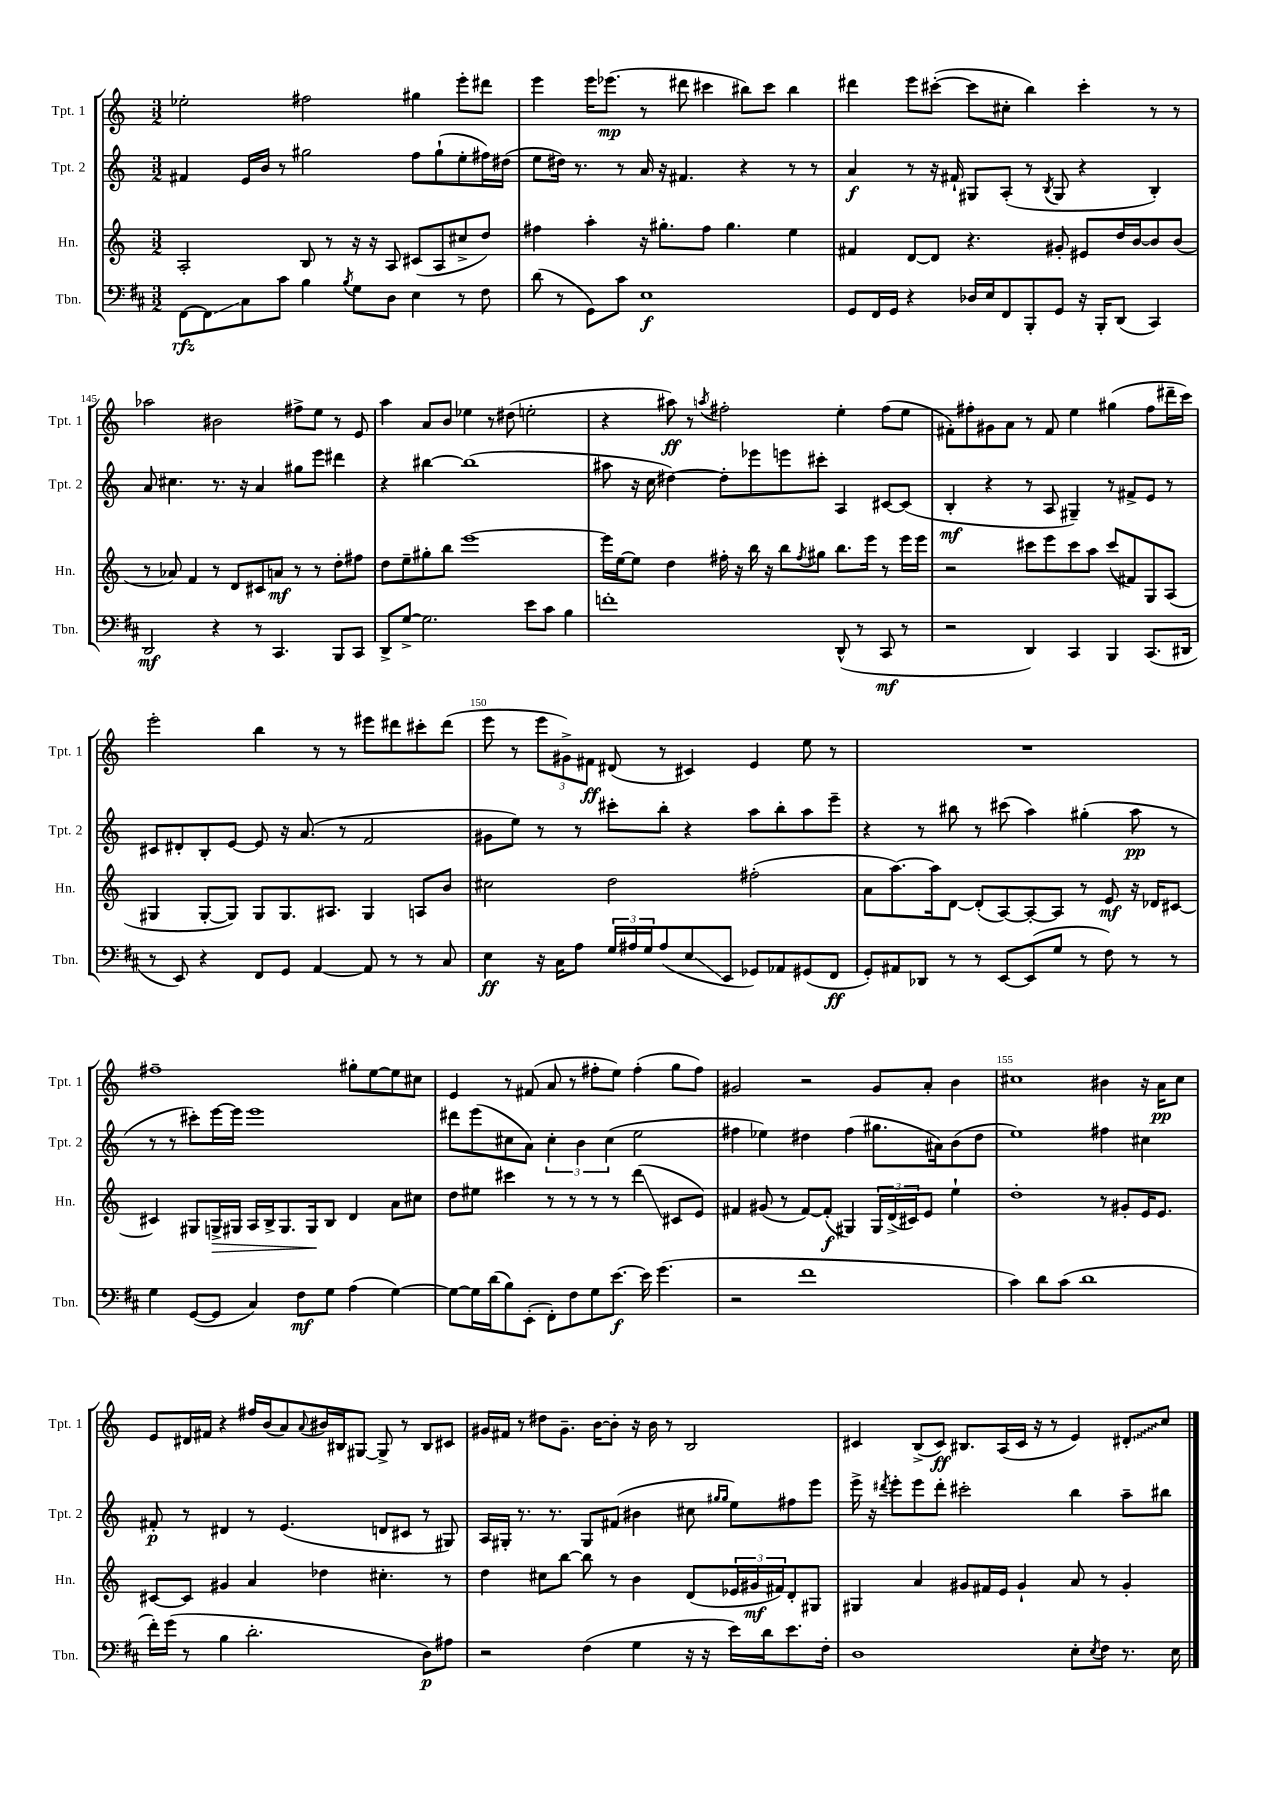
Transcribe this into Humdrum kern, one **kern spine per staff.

**kern	**kern	**kern	**kern
*staff4	*staff3	*staff2	*staff1
*clefF4	*clefG2	*clefG2	*clefG2
*k[f#c#]	*k[]	*k[]	*k[]
*M3/2	*M3/2	*M3/2	*M3/2
[8FF#	2A'	4f#	2ee-'
8FF#]	.	.	.
8C#	.	16e	.
.	.	16b	.
8c#	.	8r	.
4B	8B	2gg#	2ff#
.	8r	.	.
8qB	.	.	.
8G	16r	.	.
.	16r	.	.
8D	8A	.	.
4E	(8c#	8ff	4gg#
.	8A	(8gg#`	.
8r	8cc#^	8ee'	8eee'
8F#	8dd)	16ff#)	8ddd#
.	.	(16dd#	.
=	=	=	=
(8d	4ff#	8ee	4eee
8r	.	16dd#)	.
.	.	8.r	.
8GG)	4aa'	.	16eee
.	.	.	(8.eee-
8c#	.	8r	.
1E	16r	16a	8r
.	8.gg#'	16r	.
.	.	4.f#	8ddd#
.	8ff#	.	4ccc#
.	4.gg#	.	.
.	.	4r	8bb#)
.	.	.	8ccc#
.	4ee	8r	4bb#
.	.	8r	.
=	=	=	=
8GG	4f#	4a	4ddd#
16FF#	.	.	.
16GG	.	.	.
4r	[8d	8r	8eee
.	8d]	16r	([8ccc#'
.	.	16f#`	.
16D-	4.r	8G#	8ccc#]
16E	.	.	.
8FF#	.	(8A'	8cc#'
8BBB'	.	8r	4bb)
.	.	8qB	.
8GG	8g#'	8G#	.
16r	8e#	4r	4ccc#'
16BBB'	.	.	.
(8DD	16dd	.	.
.	[16b	.	.
4CC#)	8b]	4B')	8r
.	(8b	.	8r
=	=	=	=
2DD	8r	8a	2aa-
.	8a-)	4.cc#	.
.	4f	.	.
4r	8r	8.r	2b#
.	8d	.	.
.	.	16r	.
8r	8c#	4a	.
4.CC#	8a	.	.
.	8r	8gg#	8ff#^
.	8r	8eee	8ee
8BBB	8dd'	4ddd#	8r
8CC#	8ff#	.	8e
=	=	=	=
8DD^	8dd	4r	4aa
[8G^	8ee~	.	.
2.G]	8gg#'	[4bb#	8a
.	8bb	.	8b
.	[1eee	(1bb#]	4ee-
.	.	.	8r
.	.	.	(8dd#
8e	.	.	2ee'
8c#	.	.	.
4B	.	.	.
=	=	=	=
1f'	16eee]	8aa#	4r
.	[16ee	.	.
.	8ee]	16r	.
.	.	16cc	.
.	4dd	[4dd#)	8aa#)
.	.	.	8r
.	.	.	8qaa
.	16ff#'	8dd#']	2ff#'
.	16r	.	.
.	16bb	8eee-	.
.	16r	.	.
.	8bb	8eee	.
.	8qff#	.	.
.	8gg#	8ccc#'	.
(8DD^^	8.bb	4A	4ee'
8r	.	.	.
.	16eee	.	.
8CC#	8r	[8c#	(8ff#
8r	16eee	(8c#]	8ee
.	16eee	.	.
=	=	=	=
2r	2r	4B'	8f#')
.	.	.	8ff#'
.	.	4r	8g#
.	.	.	8a
4DD)	8ccc#	8r	8r
.	8eee	8A	8f#
4CC#	8ccc#	4G#~)	4ee
.	8aa	.	.
4BBB	(8ccc#	8r	(4gg#
.	8f#)	8f#^	.
(8.CC#	8G	8e	8ff#
.	(8A	8r	16ddd#~
16DD#	.	.	16ccc)
=	=	=	=
8r	4G#	8c#	2eee'
8EE)	.	8d#'	.
4r	[8G#'	8B'	.
.	8G#])	[8e	.
8FF#	8G#	8e]	4bb
8GG	8.G#	16r	.
.	.	(8.a	.
[4AA	.	.	8r
.	8.A#	.	.
.	.	8r	8r
8AA]	4G#	2f	8eee#
8r	.	.	8ddd#
8r	8A	.	8ccc#'
8C#	8b	.	(8ddd#
=	=	=	=
4E	2cc#	8g#	8eee
.	.	8ee)	8r
16r	.	8r	12eee
16C#	.	.	.
.	.	.	12g#^)
8A	.	8r	.
.	.	.	12f#
24G	2dd	8ccc#'	(8d#
24A#	.	.	.
24G	.	.	.
(8A#	.	8bb'	8r
8E	.	4r	4c#)
8EE	.	.	.
8GG-)	(2ff#'	8aa	4e
8AA-	.	8bb'	.
(8GG#	.	8aa	8ee
8FF#	.	8eee~	8r
=	=	=	=
8GG')	8a	4r	1.r
8AA#	[8.aa)	.	.
8DD-	.	8r	.
.	16aa]	.	.
8r	[8d	8bb#	.
8r	(8d']	8r	.
[8EE	[8A)	(8ccc#	.
(8EE]	8A'_	4aa)	.
8G	8A]	.	.
8r	8r	(4gg#'	.
8F#)	8e	.	.
8r	16r	8aa	.
.	16d-	.	.
8r	[8c#	8r	.
=	=	=	=
4G	4c#]	8r	1ff#~
.	.	8r	.
([8GG	8G#	8ccc#')	.
8GG]	16G^	[16eee	.
.	16G#	16eee]	.
4C#)	16A	1eee	.
.	16B^	.	.
.	8.G#	.	.
8F#	.	.	.
.	16G#	.	.
8G	8B	.	.
(4A	4d	.	8gg#'
.	.	.	[8ee
[4G)	8a	.	8ee]
.	8cc#	.	8cc#
=	=	=	=
8G_	8dd	8ddd#	4e
16G]	8ee#	(8eee	.
(16d	.	.	.
8B)	4ccc#	8cc#	8r
(8EE'	.	8a)	(8f#
8FF#')	8r	6cc#'	8a
8F#	8r	.	8r
.	.	6b	.
8G	8r	.	8ff#'
.	.	(6cc#	.
[8.e	8r	.	8ee)
.	(4ddd	2ee	(4ff#'
16e]	.	.	.
(4.g	.	.	.
.	8c#	.	8gg
.	8e)	.	8ff#)
=	=	=	=
2r	4f#	4ff#	2g#
.	(8g#	4ee-)	.
.	8r	.	.
1f#	[8f#)	4dd#	2r
.	(8f#']	.	.
.	4G#)	(4ff#	.
.	24G#	8.gg#	8g#
.	(24d^	.	.
.	24c#)	.	.
.	8e	.	8a'
.	.	16a#)	.
.	4ee`	(8b	4b
.	.	8dd#	.
=	=	=	=
4c#)	1dd'	1ee)	1cc#
8d	.	.	.
(8c#	.	.	.
1d	.	.	.
.	8r	4ff#	4b#
.	8g#'	.	.
.	16e	4cc#	16r
.	8.e	.	16a
.	.	.	8cc#
=	=	=	=
16f#')	[8c#	8f#'	8e
(16g	.	.	.
8r	8c#]	8r	16d#
.	.	.	16f#
4B	4g#	4d#	4r
2.d'	4a	8r	16ff#
.	.	.	(16b
.	.	(4.e	8a)
.	.	.	8qqa
.	4dd-	.	16b#
.	.	.	16B#
.	.	.	[8G#
.	4.cc#'	8d	8G#^]
.	.	8c#	8r
8D)	.	8r	8B#
8A#	8r	8G#)	8c#
=	=	=	=
2r	4dd	16A	16g#
.	.	16G#'	16f#
.	.	8.r	8r
.	8cc#	.	8dd#
.	.	8.r	.
.	[8bb	.	8.g#~
(4F#	8bb]	8G#	.
.	.	.	[16b
.	8r	(8f#	8b']
4G	4b	4b#	16r
.	.	.	16b
.	.	.	8r
16r	(8d	8cc#	2B
16r	.	.	.
.	.	16qqgg#	.
.	.	16qqgg#	.
16e)	24e-	8ee)	.
.	24g#	.	.
16d	.	.	.
.	24f#)	.	.
8.e	8d'	8ff#	.
.	8G#	8eee	.
16F#'	.	.	.
=	=	=	=
1D	4G#	16eee^	4c#
.	.	16r	.
.	.	8qddd#	.
.	.	8eee'	.
.	4a	8eee	(8B^
.	.	8ddd#'	8c#)
.	8g#	2ccc#'	8.B#
.	16f#	.	.
.	16e	.	(16A
.	4g#`	.	16c#
.	.	.	16r
.	.	.	8r
8E'	8a	4bb	4e)
8qE	.	.	.
8F#	8r	.	.
8.r	4g#'	8aa~	8d#'
.	.	8bb#	8cc
16E	.	.	.
==	==	==	==
*-	*-	*-	*-
